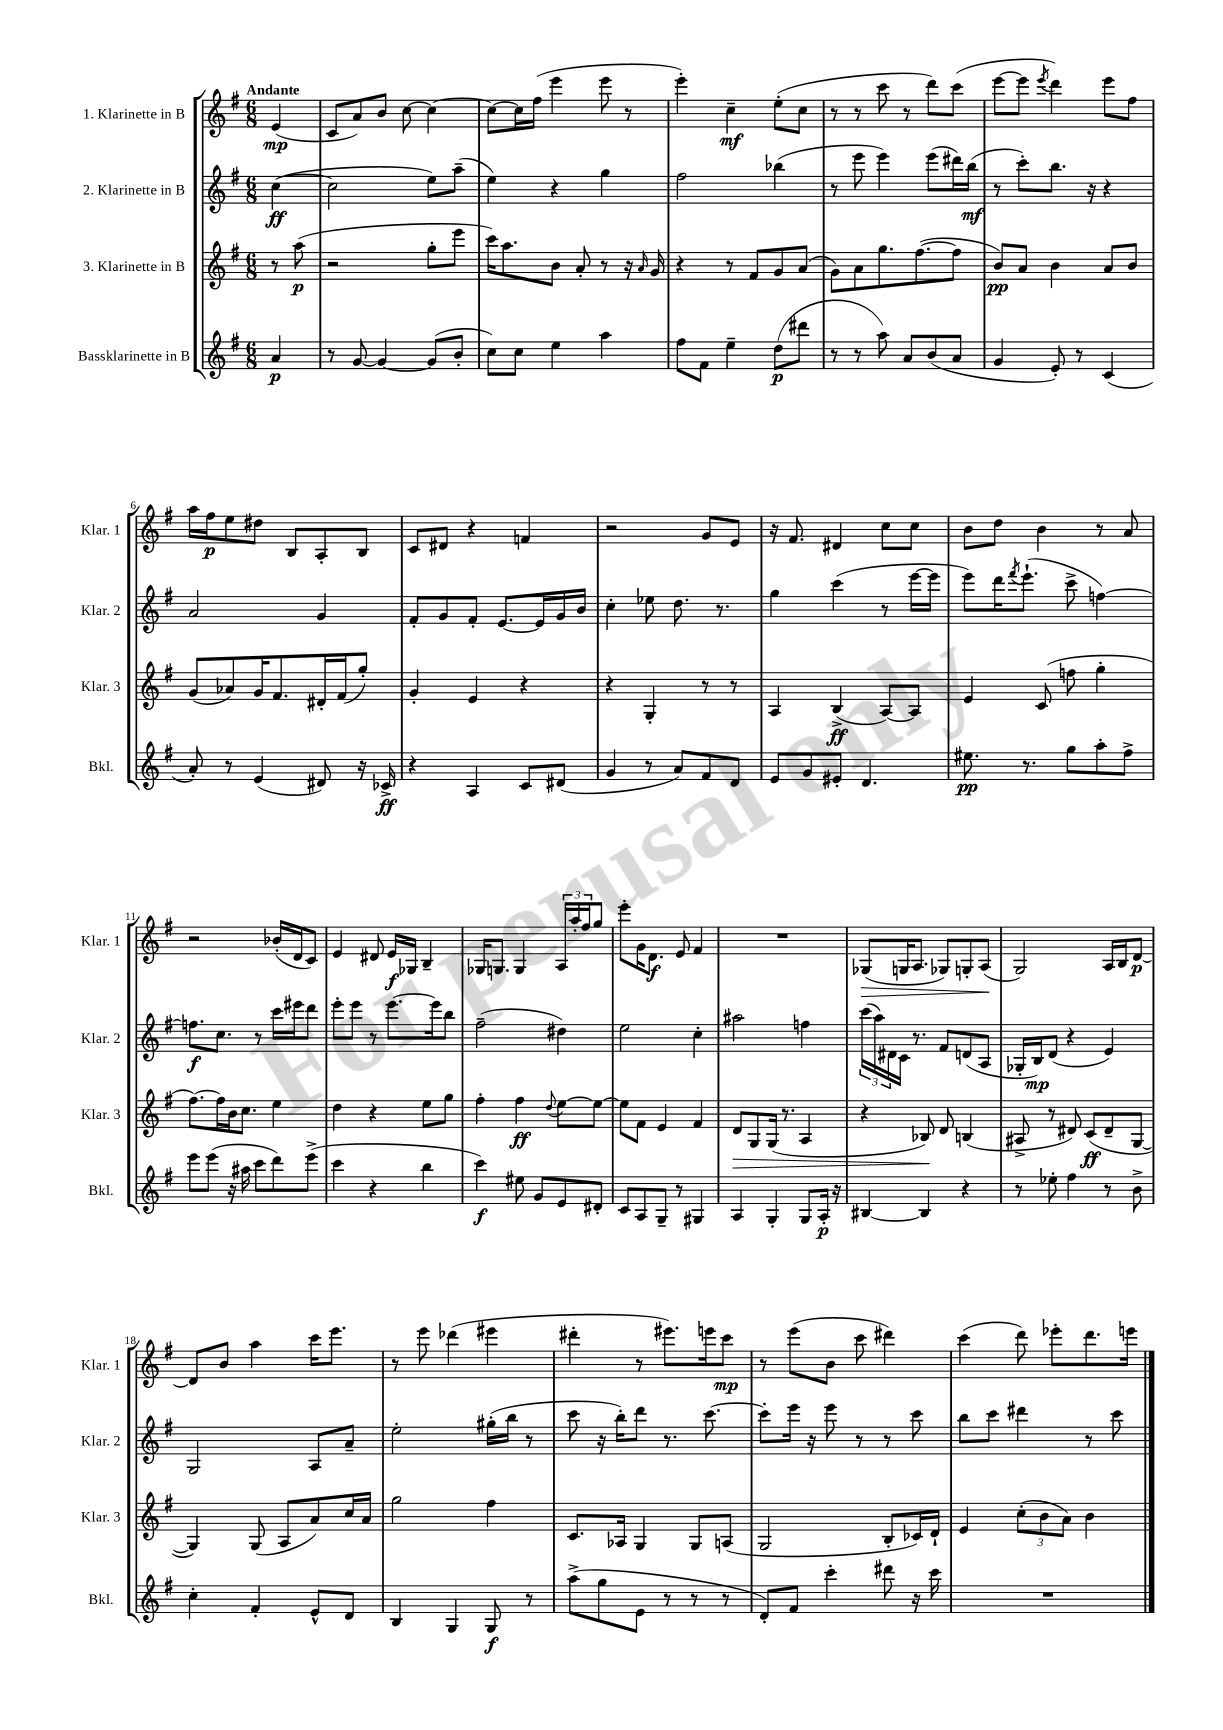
<<
\new StaffGroup <<
\new Staff = "s0" \with { instrumentName = "1. Klarinette in B" shortInstrumentName = "Klar. 1" } {
    \clef treble \key g \major \numericTimeSignature \time 6/8 \partial 4 \tempo "Andante"
    e'4\mp( |
    c'8 a'8) b'8 c''8~ c''4~ |
    c''8~ c''16 fis''16( e'''4 e'''8 r8 |
    e'''4-.) c''4--\mf e''8-.( c''8 |
    r8 r8 c'''8 r8 d'''8) c'''8( |
    e'''8~ e'''8 \acciaccatura { e'''8 } d'''4) e'''8 fis''8 |
    a''16 fis''16\p e''8 dis''8 b8 a8-. b8 |
    c'8 dis'8 r4 f'4 |
    r2 g'8 e'8 |
    r16 fis'8. dis'4 c''8 c''8 |
    b'8 d''8 b'4 r8 a'8 |
    r2 bes'16-.( d'16 c'8) |
    e'4 dis'8 e'16\f ges16 b4-- |
    ges16 g8. g4 \tuplet 3/2 { a16 a''16-. fis''16 } g''8 |
    e'''8-. g'16 d'8.\f e'8 fis'4 |
    R2. |
    ges8\>( g16 a8. ges8) g8-. a8\!( |
    g2) a16 b16 d'8~\p |
    d'8 b'8 a''4 c'''16 e'''8. |
    r8 e'''8 des'''4( eis'''4 |
    dis'''4-. r8 eis'''8.) e'''16 c'''8\mp |
    r8 e'''8( b'8 c'''8 dis'''4) |
    c'''4( d'''8) ees'''8-. d'''8. e'''16 \bar "|." |
}
\new Staff = "s1" \with { instrumentName = "2. Klarinette in B" shortInstrumentName = "Klar. 2" } {
    \clef treble \key g \major \numericTimeSignature \time 6/8 \partial 4
    c''4~\ff( |
    c''2 e''8) a''8--( |
    e''4) r4 g''4 |
    fis''2 bes''4( |
    r8 e'''8 e'''4) e'''8( dis'''16) b''16\mf( |
    r8 c'''8-.) b''8. r16 r4 |
    a'2 g'4 |
    fis'8-. g'8 fis'8-. e'8.~ e'16 g'16 b'16 |
    c''4-. ees''8 d''8. r8. |
    g''4 c'''4( r8 e'''16~ e'''16 |
    e'''8) d'''16 \acciaccatura { fis'''8 } e'''8.-!( c'''8-> f''4~) |
    f''8.\f c''8. r8 c'''16 eis'''16 d'''8 |
    e'''8-. e'''8 r8 e'''8.~ e'''16 b''8 |
    fis''2--( dis''4) |
    e''2 c''4-. |
    ais''2 f''4 |
    \tuplet 3/2 { c'''16( a''16) dis'16 } c'16 r8. fis'8 d'8( a8 |
    ges16-. b16\mp) d'8( r4 e'4) |
    g2 a8 a'8-- |
    e''2-. gis''16-.( b''16 r8 |
    c'''8 r16 b''16-.) d'''8 r8. c'''8.~ |
    c'''8-. e'''16 r16 e'''8 r8 r8 c'''8 |
    b''8 c'''8 dis'''4 r8 c'''8 \bar "|." |
}
\new Staff = "s2" \with { instrumentName = "3. Klarinette in B" shortInstrumentName = "Klar. 3" } {
    \clef treble \key g \major \numericTimeSignature \time 6/8 \partial 4
    r8 a''8\p( |
    r2 g''8-. e'''8 |
    c'''16) a''8. b'8 a'8-. r8 r16 \grace { a'16 } g'16 |
    r4 r8 fis'8 g'8 a'8( |
    g'8) a'8 g''8. fis''8.~( fis''8 |
    b'8\pp) a'8 b'4 a'8 b'8 |
    g'8( aes'8) g'16 fis'8. dis'16-. fis'16( g''8-.) |
    g'4-. e'4 r4 |
    r4 g4-. r8 r8 |
    a4 b4->\ff( a8~) a8 |
    e'4 c'8( f''8 g''4-. |
    fis''8.~) fis''16 b'16 c''8. e''4 |
    d''4 r4 e''8 g''8 |
    fis''4-. fis''4\ff \appoggiatura { d''8 } e''8~ e''8~ |
    e''8 fis'8 e'4 fis'4 |
    d'8\> g8 g16( r8. a4 |
    r4 bes8\!) d'8 b4( |
    ais8-> r8 dis'8) c'8\ff( dis'8-- g8~ |
    g4) g8( a8 a'8) c''16 a'16 |
    g''2 fis''4 |
    c'8. aes16 g4 g8 a8( |
    g2 b8-. ces'16) d'16-! |
    e'4 \tuplet 3/2 { c''8-.( b'8 a'8) } b'4 \bar "|." |
}
\new Staff = "s3" \with { instrumentName = "Bassklarinette in B" shortInstrumentName = "Bkl." } {
    \clef treble \key g \major \numericTimeSignature \time 6/8 \partial 4
    a'4\p |
    r8 g'8~ g'4~ g'8( b'8-. |
    c''8) c''8 e''4 a''4 |
    fis''8 fis'8 e''4-- d''8\p( dis'''8 |
    r8 r8 a''8) a'8 b'8( a'8 |
    g'4 e'8-.) r8 c'4( |
    a'8-.) r8 e'4( dis'8) r16 ces'16->\ff |
    r4 a4 c'8 dis'8( |
    g'4 r8 a'8) fis'8 d'8 |
    e'8 g'8 eis'8-. d'4. |
    eis''8.\pp r8. g''8 a''8-. fis''8-> |
    e'''8 e'''8( r16 ais''16 c'''8 d'''8) e'''8->( |
    c'''4 r4 b''4 |
    c'''4\f) eis''8 g'8 e'8 dis'8-. |
    c'8 a8 g8-- r8 gis4 |
    a4 g4-. g8 a16-.\p r16 |
    bis4~ bis4 r4 |
    r8 ees''8-. fis''4 r8 b'8-> |
    c''4-. fis'4-. e'8-^ d'8 |
    b4 g4 g8\f r8 |
    a''8->( g''8 e'8 r8 r8 r8 |
    d'8-.) fis'8 c'''4-. dis'''8 r16 c'''16 |
    R2. \bar "|." |
}
>>
>>
